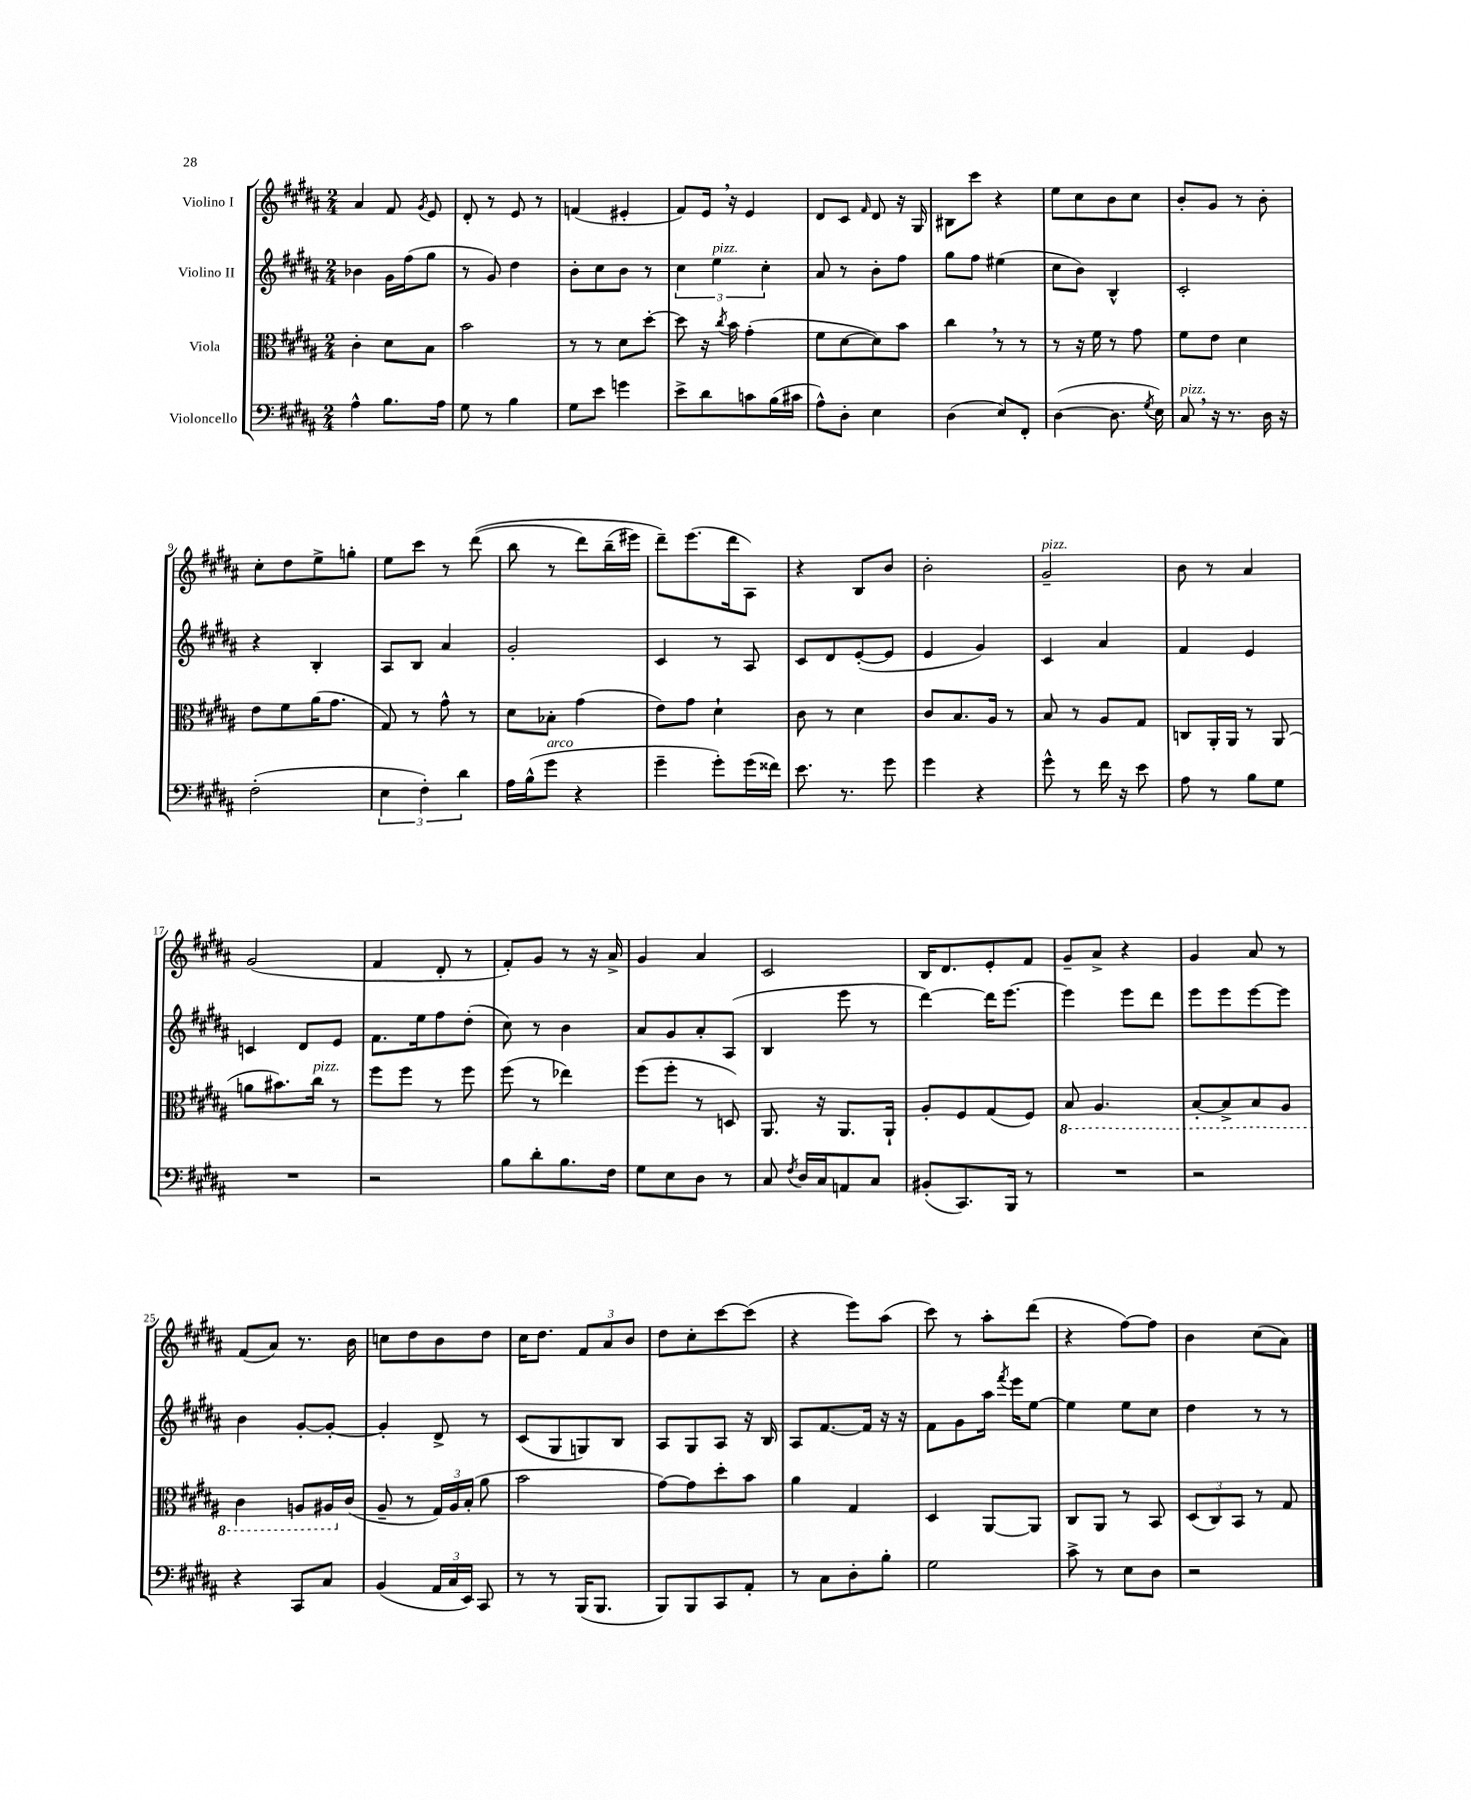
<<
\new StaffGroup <<
\new Staff = "s0" \with { instrumentName = "Violino I" } {
    \clef treble \key b \major \numericTimeSignature \time 2/4
    \autoBeamOff ais'4 fis'8 \acciaccatura { gis'8 } e'8 |
    dis'8-. r8 e'8 r8 |
    f'4( eis'4-. |
    fis'8[) e'16] \breathe r16 e'4 |
    dis'8[ cis'8] \grace { fis'16 } dis'8 r16 gis16 |
    bis8[ cis'''8] r4 |
    e''8[ cis''8 b'8 cis''8] |
    b'8[-. gis'8] r8 b'8-. |
    cis''8[-. dis''8 e''8-> g''8]-. |
    e''8[ cis'''8] r8 dis'''8(\( |
    b''8 r8 dis'''8[) b''16--( eis'''16]) |
    dis'''8[--\) e'''8.( dis'''16 ais8]) |
    r4 b8[ b'8] |
    b'2-. |
    gis'2--^\markup { \italic "pizz." } |
    b'8 r8 ais'4 |
    gis'2( |
    fis'4 dis'8-. r8 |
    fis'8[-.) gis'8] r8 r16 ais'16-> |
    gis'4 ais'4 |
    cis'2 |
    b16[ dis'8. e'8-. fis'8] |
    gis'8[-- ais'8]-> r4 |
    gis'4 ais'8 r8 |
    fis'8[( ais'8]) r8. b'16 |
    c''8[ dis''8 b'8 dis''8] |
    cis''16[ dis''8.] \tuplet 3/2 { fis'8[ ais'8 b'8] } |
    dis''8[ cis''8-. cis'''8~ cis'''8]( |
    r4 e'''8[) ais''8]( |
    cis'''8) r8 ais''8[-. dis'''8]( |
    r4 fis''8[~) fis''8] |
    b'4 cis''8[( ais'8]) \bar "|." |
}
\new Staff = "s1" \with { instrumentName = "Violino II" } {
    \clef treble \key b \major \numericTimeSignature \time 2/4
    \autoBeamOff bes'4 gis'16[ fis''16( gis''8] |
    r8 gis'8) dis''4 |
    b'8[-. cis''8 b'8] r8 |
    \tuplet 3/2 { cis''4 e''4^\markup { \italic "pizz." } cis''4-. } |
    ais'8 r8 b'8[-. fis''8] |
    gis''8[ fis''8] eis''4( |
    cis''8[ b'8]) b4-^ |
    cis'2-. |
    r4 b4-. |
    ais8[ b8] ais'4 |
    gis'2-. |
    cis'4 r8 ais8 |
    cis'8[ dis'8 e'8~-.( e'8] |
    e'4 gis'4) |
    cis'4 ais'4 |
    fis'4 e'4 |
    c'4 dis'8[ e'8] |
    fis'8.[ e''16 fis''8 dis''8]-.( |
    cis''8) r8 b'4 |
    ais'8[ gis'8 ais'8-. ais8]( |
    b4 e'''8 r8 |
    dis'''4~) dis'''16[ e'''8.]~ |
    e'''4 e'''8[ dis'''8] |
    e'''8[ e'''8 e'''8~ e'''8] |
    b'4 gis'8[~-. gis'8]~-. |
    gis'4-. dis'8-> r8 |
    cis'8[( gis8 g8) b8] |
    ais8[ gis8 ais8] r16 b16 |
    ais8[ fis'8.~ fis'16] r16 r16 |
    fis'8[ gis'8 ais''16] \acciaccatura { fis'''8 } e'''16[ e''8]~ |
    e''4 e''8[ cis''8] |
    dis''4 r8 r8 \bar "|." |
}
\new Staff = "s2" \with { instrumentName = "Viola" } {
    \clef alto \key b \major \numericTimeSignature \time 2/4
    \autoBeamOff cis'4-. dis'8[ b8] |
    b'2 |
    r8 r8 dis'8[ dis''8]~-. |
    dis''8 r16 \acciaccatura { cis''8 } b'16 gis'4-.( |
    fis'8[ dis'8~ dis'8) b'8] |
    cis''4 \breathe r8 r8 |
    r8 r16 fis'16 r8 gis'8 |
    fis'8[ e'8] dis'4 |
    e'8[ fis'8 ais'16( gis'8.] |
    gis8) r8 gis'8-^ r8 |
    dis'8[ bes8]-. gis'4( |
    e'8[) gis'8] dis'4-! |
    cis'8 r8 dis'4 |
    cis'8[ b8. ais16] r8 |
    b8 r8 ais8[ gis8] |
    c8[ ais,16-. ais,16] r8 ais,8( |
    a'8[ bis'8.) cis''16]^\markup { \italic "pizz." } r8 |
    fis''8[ fis''8] r8 fis''8 |
    fis''8( r8 ees''4) |
    fis''8[( fis''8]-. r8 d8) |
    ais,8. r16 ais,8.[ ais,16]-! |
    ais8[-. fis8 gis8( fis8]) |
    \ottava #-1 b,8 ais,4. |
    b,8[~-. b,8-> b,8 ais,8] |
    cis4 a,8[ ais,16 \ottava #0 cis'16]( |
    ais8-- r8 \tuplet 3/2 { gis16[) ais16 b16]-.( } ais'8 |
    b'2 |
    gis'8[~) gis'8 dis''8-. b'8] |
    ais'4 gis4 |
    dis4 ais,8[~ ais,8] |
    cis8[ ais,8] r8 b,8 |
    \tuplet 3/2 { dis8[( cis8) b,8] } r8 gis8 \bar "|." |
}
\new Staff = "s3" \with { instrumentName = "Violoncello" } {
    \clef bass \key b \major \numericTimeSignature \time 2/4
    \autoBeamOff ais4-^ b8.[ ais16] |
    gis8 r8 b4 |
    gis8[ e'8] g'4 |
    e'8[-> dis'8 c'8 b16( cis'16] |
    ais8[-^) dis8]-. e4 |
    dis4( e8[) fis,8]-. |
    dis4~( dis8. \acciaccatura { gis8 } e16) |
    cis8^\markup { \italic "pizz." } \breathe r16 r8. dis16 r16 |
    fis2-.( |
    \tuplet 3/2 { e4 fis4-.) dis'4 } |
    ais16[ b16-^( gis'8]^\markup { \italic "arco" } r4 |
    gis'4-- gis'8[-.) gis'16( fisis'16]) |
    e'8. r8. gis'8 |
    gis'4 r4 |
    gis'8-^ r8 fis'16 r16 e'8 |
    ais8 r8 b8[ gis8] |
    R2 |
    r2 |
    b8[ dis'8-. b8. fis16] |
    gis8[ e8 dis8] r8 |
    cis8 \acciaccatura { fis8 } dis16[ cis16 a,8 cis8] |
    bis,8[-.( cis,8.) b,,16] r8 |
    R2 |
    r2 |
    r4 cis,8[ cis8] |
    b,4( \tuplet 3/2 { ais,16[ cis16 e,16]) } cis,8 |
    r8 r8 b,,16[( b,,8.] |
    b,,8[) b,,8 cis,8 ais,8]-. |
    r8 cis8[ dis8-. b8]-. |
    gis2 |
    cis'8-> r8 e8[ dis8] |
    r2 \bar "|." |
}
>>
>>
